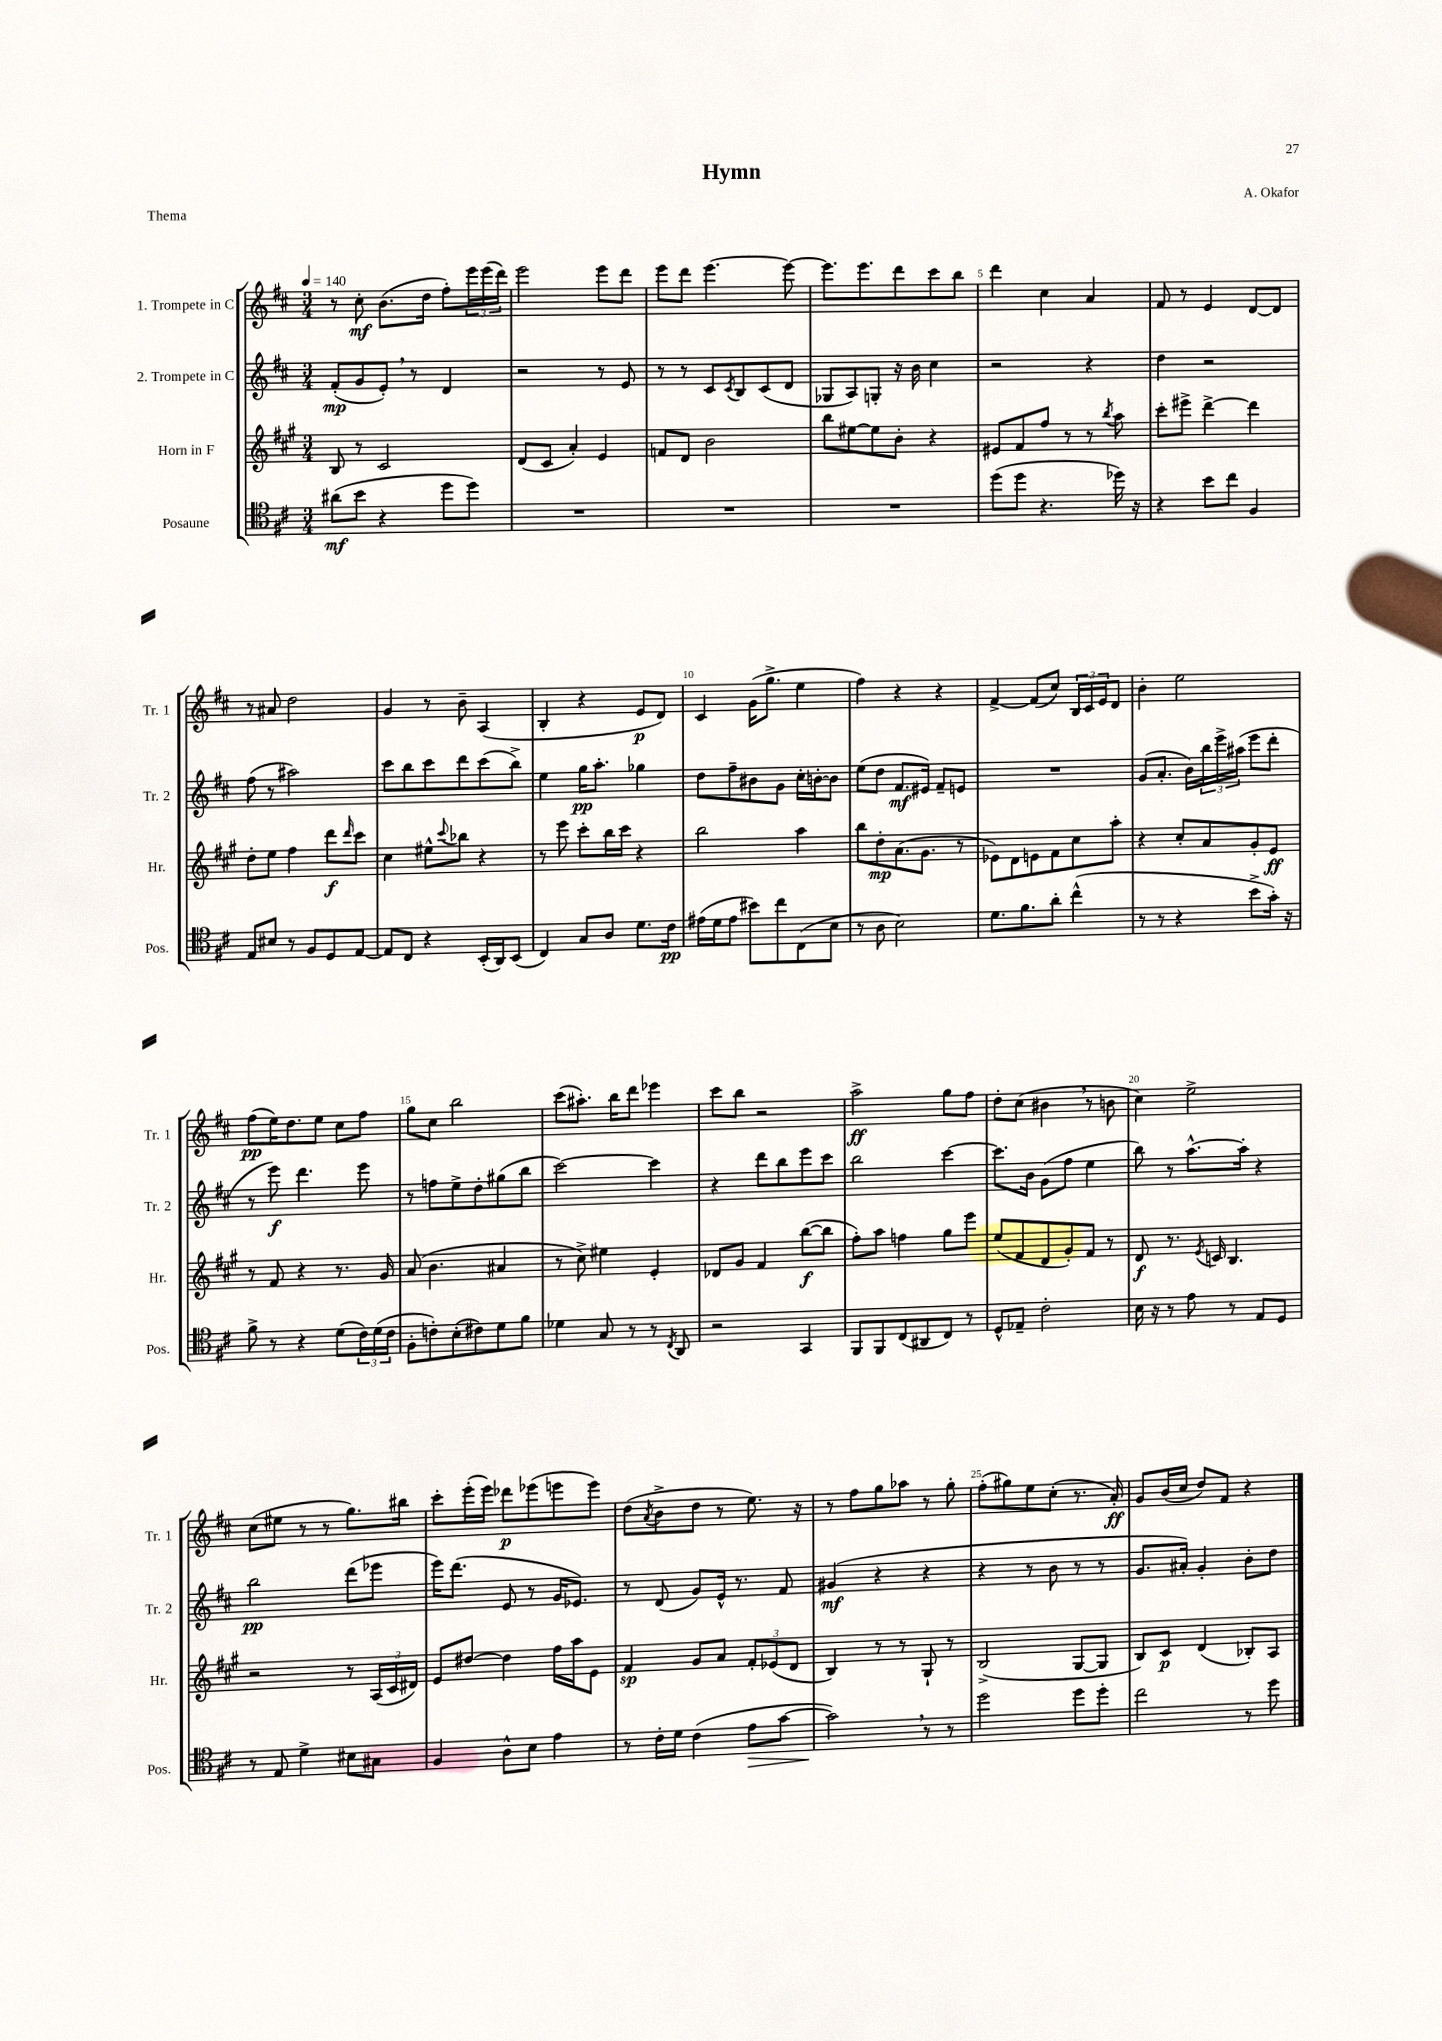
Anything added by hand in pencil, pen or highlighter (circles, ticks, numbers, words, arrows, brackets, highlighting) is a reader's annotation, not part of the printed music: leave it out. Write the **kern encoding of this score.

**kern	**dynam	**kern	**dynam	**kern	**dynam	**kern	**dynam
*part4	*part4	*part3	*part3	*part2	*part2	*part1	*part1
*staff4	*staff4	*staff3	*staff3	*staff2	*staff2	*staff1	*staff1
*I"Posaune	*	*I"Horn in F	*	*I"2. Trompete in C	*	*I"1. Trompete in C	*
*I'Pos.	*	*I'Hr.	*	*I'Tr. 2	*	*I'Tr. 1	*
*clefC4	*	*clefG2	*	*clefG2	*	*clefG2	*
*k[f#c#]	*	*k[f#c#g#]	*	*k[f#c#]	*	*k[f#c#]	*
*M3/4	*	*M3/4	*	*M3/4	*	*M3/4	*
*MM140	*	*MM140	*	*MM140	*	*MM140	*
=1	=1	=1	=1	=1	=1	=1	=1
(8a#X\L	mf	8B/	.	(8f#'/L	mp	8r	.
8b\J	.	8r	.	8g/	.	8cc#'\	mf
4r	.	2c#/	.	8e',/J)	.	(8.b\L	.
.	.	.	.	8r	.	.	.
.	.	.	.	.	.	16dd\Jk	.
8dd\L	.	.	.	4d/	.	8ff#'\L)	.
8dd\J)	.	.	.	.	.	24eee\L	.
.	.	.	.	.	.	(24eee\	.
.	.	.	.	.	.	24ddd\JJ)	.
=2	=2	=2	=2	=2	=2	=2	=2
2.r	.	(8d/L	.	2r	.	2eee\	.
.	.	8c#/J	.	.	.	.	.
.	.	4a'/)	.	.	.	.	.
.	.	4e/	.	8r	.	8eee\L	.
.	.	.	.	8e/	.	8ddd\J	.
=3	=3	=3	=3	=3	=3	=3	=3
2.r	.	8fn/L	.	8r	.	8eee\L	.
.	.	8d/J	.	8r	.	8ddd\J	.
.	.	2b\	.	8c#/L	.	[4.eee\	.
.	.	.	.	8qc#/	.	.	.
.	.	.	.	8B/	.	.	.
.	.	.	.	(8c#/	.	.	.
.	.	.	.	8d/J	.	8eee\_	.
=4	=4	=4	=4	=4	=4	=4	=4
2.r	.	8bb\L	.	8G-X/L	.	8.eee\L]	.
.	.	[8ee#X\	.	8A/)	.	.	.
.	.	.	.	.	.	8.eee\	.
.	.	8ee#\]	.	8Gn'/J	.	.	.
.	.	8b'\J	.	16r	.	8ddd\	.
.	.	.	.	16b\	.	.	.
.	.	4r	.	4cc#\	.	8ccc#\	.
.	.	.	.	.	.	8bb\J	.
=5	=5	=5	=5	=5	=5	=5	=5
(8dd\L	.	8e#X/L	.	2r	.	4ddd\	.
8dd\J	.	8f#/	.	.	.	.	.
4.r	.	8ff#/J	.	.	.	4cc#\	.
.	.	8r	.	.	.	.	.
.	.	8r	.	4r	.	4a/	.
.	.	8qbb/	.	.	.	.	.
16dd-X\)	.	8aa\	.	.	.	.	.
16r	.	.	.	.	.	.	.
=6	=6	=6	=6	=6	=6	=6	=6
4r	.	8ccc#'\L	.	4dd\	.	8f#/	.
.	.	8eee#X^\J	.	.	.	8r	.
8b\L	.	[4ddd^\	.	2r	.	4e/	.
8cc#\J	.	.	.	.	.	.	.
4F#/	.	4ddd\]	.	.	.	[8d/L	.
.	.	.	.	.	.	8d/J]	.
!!LO:LB:g=z
=7	=7	=7	=7	=7	=7	=7	=7
8E/L	.	8dd'\L	.	(8ff#\	.	8r	.
8B#X/J	.	8ee\J	.	8r	.	8a#X/	.
8r	.	4ff#\	.	2aa#X\)	.	2dd\	.
8F#/L	.	.	.	.	.	.	.
8D/	.	8ddd\L	f	.	.	.	.
.	.	16qqddd/	.	.	.	.	.
[8E/J	.	8ccc#\J	.	.	.	.	.
=8	=8	=8	=8	=8	=8	=8	=8
8E/L]	.	4cc#\	.	8ccc#\L	.	4g/	.
8C#/J	.	.	.	8bb\	.	.	.
4r	.	8ee#X^^\L	.	8ccc#\	.	8r	.
.	.	8qqccc#/	.	.	.	.	.
.	.	8bb-X\J	.	8ddd\	.	8b~\	.
(16BB'/LL	.	4r	.	(8ccc#\	.	(4A/	.
16AA/J)	.	.	.	.	.	.	.
(8BB/J	.	.	.	8bb^\J)	.	.	.
=9	=9	=9	=9	=9	=9	=9	=9
4C#/)	.	8r	.	4ee\	.	4B'/	.
.	.	8eee\	.	.	.	.	.
8G/L	.	8ccc#'\L	.	16gg\KL	pp	4r	.
.	.	.	.	8.aa'\J	.	.	.
8A/J	.	16bb\L	.	.	.	.	.
.	.	16ccc#\JJ	.	.	.	.	.
8.d\L	.	4r	.	4gg-X\	.	8e/L	p
.	.	.	.	.	.	8d/J)	.
16c#\Jk	pp	.	.	.	.	.	.
=10	=10	=10	=10	=10	=10	=10	=10
(16e#X\LL	.	2bb\	.	8dd\L	.	4c#/	.
16d\J	.	.	.	.	.	.	.
8e#\J	.	.	.	8ff#~\	.	.	.
8b#X\L)	.	.	.	8b#X\	.	(16g\KL	.
.	.	.	.	.	.	8.gg^\J	.
8cc#\	.	.	.	8g\J	.	.	.
(8C#\	.	4aa\	.	16cc#'\LL	.	4ee\	.
.	.	.	.	[16bn'\J	.	.	.
8B\J	.	.	.	8b\J]	.	.	.
=11	=11	=11	=11	=11	=11	=11	=11
8r	.	8bb\L	.	(8ee\L	.	4ff#\)	.
8A\	.	8dd'\	mp	8dd\J	.	.	.
2B\)	.	(8.a\	.	8.f#/L	mf	4r	.
.	.	8.g#\J	.	16e#X/Jk)	.	.	.
.	.	.	.	8f#~/L	.	4r	.
.	.	8r	.	8en/J	.	.	.
=12	=12	=12	=12	=12	=12	=12	=12
8.d\L	.	8e-X\L)	.	2.r	.	[4f#^/	.
.	.	8d\	.	.	.	.	.
8.f#\	.	.	.	.	.	.	.
.	.	8en\	.	.	.	(8f#/L]	.
8a'\J	.	8f#\	.	.	.	8cc#/J)	.
(4cc#^^\	.	8cc#\	.	.	.	24B/LL	.
.	.	.	.	.	.	24c#/	.
.	.	.	.	.	.	24e/J	.
.	.	8aa'\J	.	.	.	8d/J	.
=13	=13	=13	=13	=13	=13	=13	=13
8r	.	4r	.	(8g/L	.	4b'\	.
8r	.	.	.	8.a'/J	.	.	.
4r	.	8cc#'/L	.	.	.	2ee\	.
.	.	.	.	16b\LL)	.	.	.
.	.	8a/	.	24bb\	.	.	.
.	.	.	.	24eee^\	.	.	.
.	.	.	.	(24aa#X\JJ	.	.	.
8b^\L	.	8g#'/	.	8eee\L	.	.	.
16g'\Jk)	.	8e/J	ff	8ddd'\J	.	.	.
16r	.	.	.	.	.	.	.
!!LO:LB:g=z
=14	=14	=14	=14	=14	=14	=14	=14
8f#^\	.	8r	.	8r	.	(8ff#\L	pp
8r	.	8f#/	.	8eee\)	f	16ee\K)	.
.	.	.	.	.	.	8.dd\	.
4r	.	4r	.	4.ddd\	.	.	.
.	.	.	.	.	.	8ee\J	.
(8d\L	.	8.r	.	.	.	8cc#\L	.
24c#\L)	.	.	.	8eee\	.	8ff#\J	.
(24d\	.	.	.	.	.	.	.
.	.	16g#/	.	.	.	.	.
24c#\JJ	.	.	.	.	.	.	.
=15	=15	=15	=15	=15	=15	=15	=15
8F#'\L	.	(8a/	.	8r	.	8gg\L	.
8cn'\)	.	4.b\	.	8ffn\L	.	8cc#\J	.
(8B'\	.	.	.	8ee^\	.	2bb\	.
8c#X\)	.	.	.	8dd'\	.	.	.
8d\	.	4a#X/	.	(8gg#X\	.	.	.
8f#\J	.	.	.	8bb\J	.	.	.
=16	=16	=16	=16	=16	=16	=16	=16
4d-X\	.	8r	.	[2ccc#\)	.	(8ccc#\L	.
.	.	8cc#^\)	.	.	.	8.aa#X'\J)	.
8G/	.	4ee#X\	.	.	.	.	.
.	.	.	.	.	.	16bb\KL	.
8r	.	.	.	.	.	8ddd\J	.
8r	.	4e'/	.	4ccc#\]	.	4eee-X\	.
8qC#/	.	.	.	.	.	.	.
8AA/	.	.	.	.	.	.	.
=17	=17	=17	=17	=17	=17	=17	=17
2r	.	8d-X/L	.	4r	.	8ccc#\L	.
.	.	8g#/J	.	.	.	8bb\J	.
.	.	4f#/	.	8ddd\L	.	2r	.
.	.	.	.	8bb\	.	.	.
4GG/	.	([8bb\L	f	8eee\	.	.	.
.	.	8bb\J]	.	8ccc#\J	.	.	.
=18	=18	=18	=18	=18	=18	=18	=18
8FF#/L	.	8ff#'\L)	.	2bb\	.	2aa^\	ff
8FF#/	.	8aa\J	.	.	.	.	.
(8C#/	.	4ffn\	.	.	.	.	.
8AA#X/	.	.	.	.	.	.	.
8C#/J)	.	8gg#\L	.	[4ccc#\	.	8gg\L	.
8r	.	8eee\J	.	.	.	8ff#\J	.
=19	=19	=19	=19	=19	=19	=19	=19
8D^^/L	.	(8ee/L	.	8.ccc#\L]	.	8dd'\L	.
8E-X~/J	.	8f#/	.	.	.	(8cc#\J	.
.	.	.	.	16b\Jk	.	.	.
2c#'\	.	8d/	.	(8g\L	.	4b#X,\	.
.	.	8g#'/)	.	8ff#\J	.	.	.
.	.	8f#/J	.	4ee\	.	8r	.
.	.	8r	.	.	.	8bn\	.
=20	=20	=20	=20	=20	=20	=20	=20
16B\	.	8d/	f	8bb\)	.	4cc#\)	.
16r	.	.	.	.	.	.	.
8r	.	8.r	.	8r	.	.	.
8e\	.	.	.	[8.aa^^\L	.	2ee^\	.
.	.	8qe/	.	.	.	.	.
.	.	16cn/	.	.	.	.	.
8r	.	4.B/	.	.	.	.	.
.	.	.	.	16aa'\Jk]	.	.	.
8E/L	.	.	.	4r	.	.	.
8D/J	.	.	.	.	.	.	.
!!LO:LB:g=z
=21	=21	=21	=21	=21	=21	=21	=21
8r	.	2r	.	2bb\	pp	(8cc#\L	.
8E/	.	.	.	.	.	8ee#X\J	.
4d^\	.	.	.	.	.	8r	.
.	.	.	.	.	.	8r	.
8B#X\L	.	8r	.	(8ddd\L	.	8.gg\L)	.
8G#X\J	.	(24A/LL	.	8eee-X\J	.	.	.
.	.	24c#/	.	.	.	.	.
.	.	.	.	.	.	16bb#X\Jk	.
.	.	24d#X/JJ)	.	.	.	.	.
=22	=22	=22	=22	=22	=22	=22	=22
4F#/	.	8e/L	.	16eee\KL)	.	8ccc#'\L	.
.	.	.	.	(8.ddd\J	.	.	.
.	.	[8dd#X/J	.	.	.	(16eee'\L	.
.	.	.	.	.	.	16eee\JJ)	.
8A^^\L	.	4dd#\]	.	8e/	.	8ddd-X\L	p
8B\J	.	.	.	8r	.	(8eee-X\	.
4e\	.	16ff#\LL	.	16g/KL	.	8eeen\	.
.	.	16aa\J	.	8.e-X/J)	.	.	.
.	.	8e\J	.	.	.	8eee\J)	.
=23	=23	=23	=23	=23	=23	=23	=23
8r	.	4f#/	sp	8r	.	(8dd\L	.
.	.	.	.	.	.	8qa/	.
16c#'\LL	.	.	.	(8d/	.	8b^\	.
16d\JJ	.	.	.	.	.	.	.
(4c#\	.	8g#/L	.	8g/L)	.	8dd\J	.
.	.	8a/J	.	16e^^/Jk	.	8r	.
.	.	.	.	8.r	.	.	.
!	!LO:HP:b	!	!	!	!	!	!
8e\L	>	12f#'/L	.	.	.	8.ee\)	.
.	.	(12e-X/	.	.	.	.	.
[8g\J	.	.	.	8f#/	.	.	.
.	.	12d/J	.	.	.	.	.
.	.	.	.	.	.	16r	.
=24	=24	=24	=24	=24	=24	=24	=24
2g,\])	.	4B/)	.	(4g#X/	mf	8r	.
.	.	.	.	.	.	8ff#\L	.
.	.	8r	.	4r	.	8gg\	.
.	.	8r	.	.	.	8aa-X\J	.
8r	]	8G#`/	.	4r	.	8r	.
8r	.	8r	.	.	.	8gg'\	.
=25	=25	=25	=25	=25	=25	=25	=25
2dd\	.	(2B^/	.	4r	.	(8ff#'\L	.
.	.	.	.	.	.	8gg#X\)	.
.	.	.	.	8r	.	8ee\	.
.	.	.	.	8b\	.	(8cc#'\J	.
8dd\L	.	[8G#/L	.	8r	.	8.r	.
8dd'\J	.	8G#/J]	.	8r	.	.	.
.	.	.	.	.	.	16a'/)	ff
=26	=26	=26	=26	=26	=26	=26	=26
2cc#\	.	8B/L)	.	8.g/L	.	8g/L	.
.	.	8c#/J	p	.	.	(16b/L	.
.	.	.	.	16a#X'/Jk)	.	16cc#/JJ	.
.	.	(4d/	.	4g'/	.	8dd/L)	.
.	.	.	.	.	.	8f#/J	.
8r	.	8B-X'/L)	.	8b'\L	.	4r	.
8dd\	.	8A/J	.	8dd\J	.	.	.
==	==	==	==	==	==	==	==
*-	*-	*-	*-	*-	*-	*-	*-
